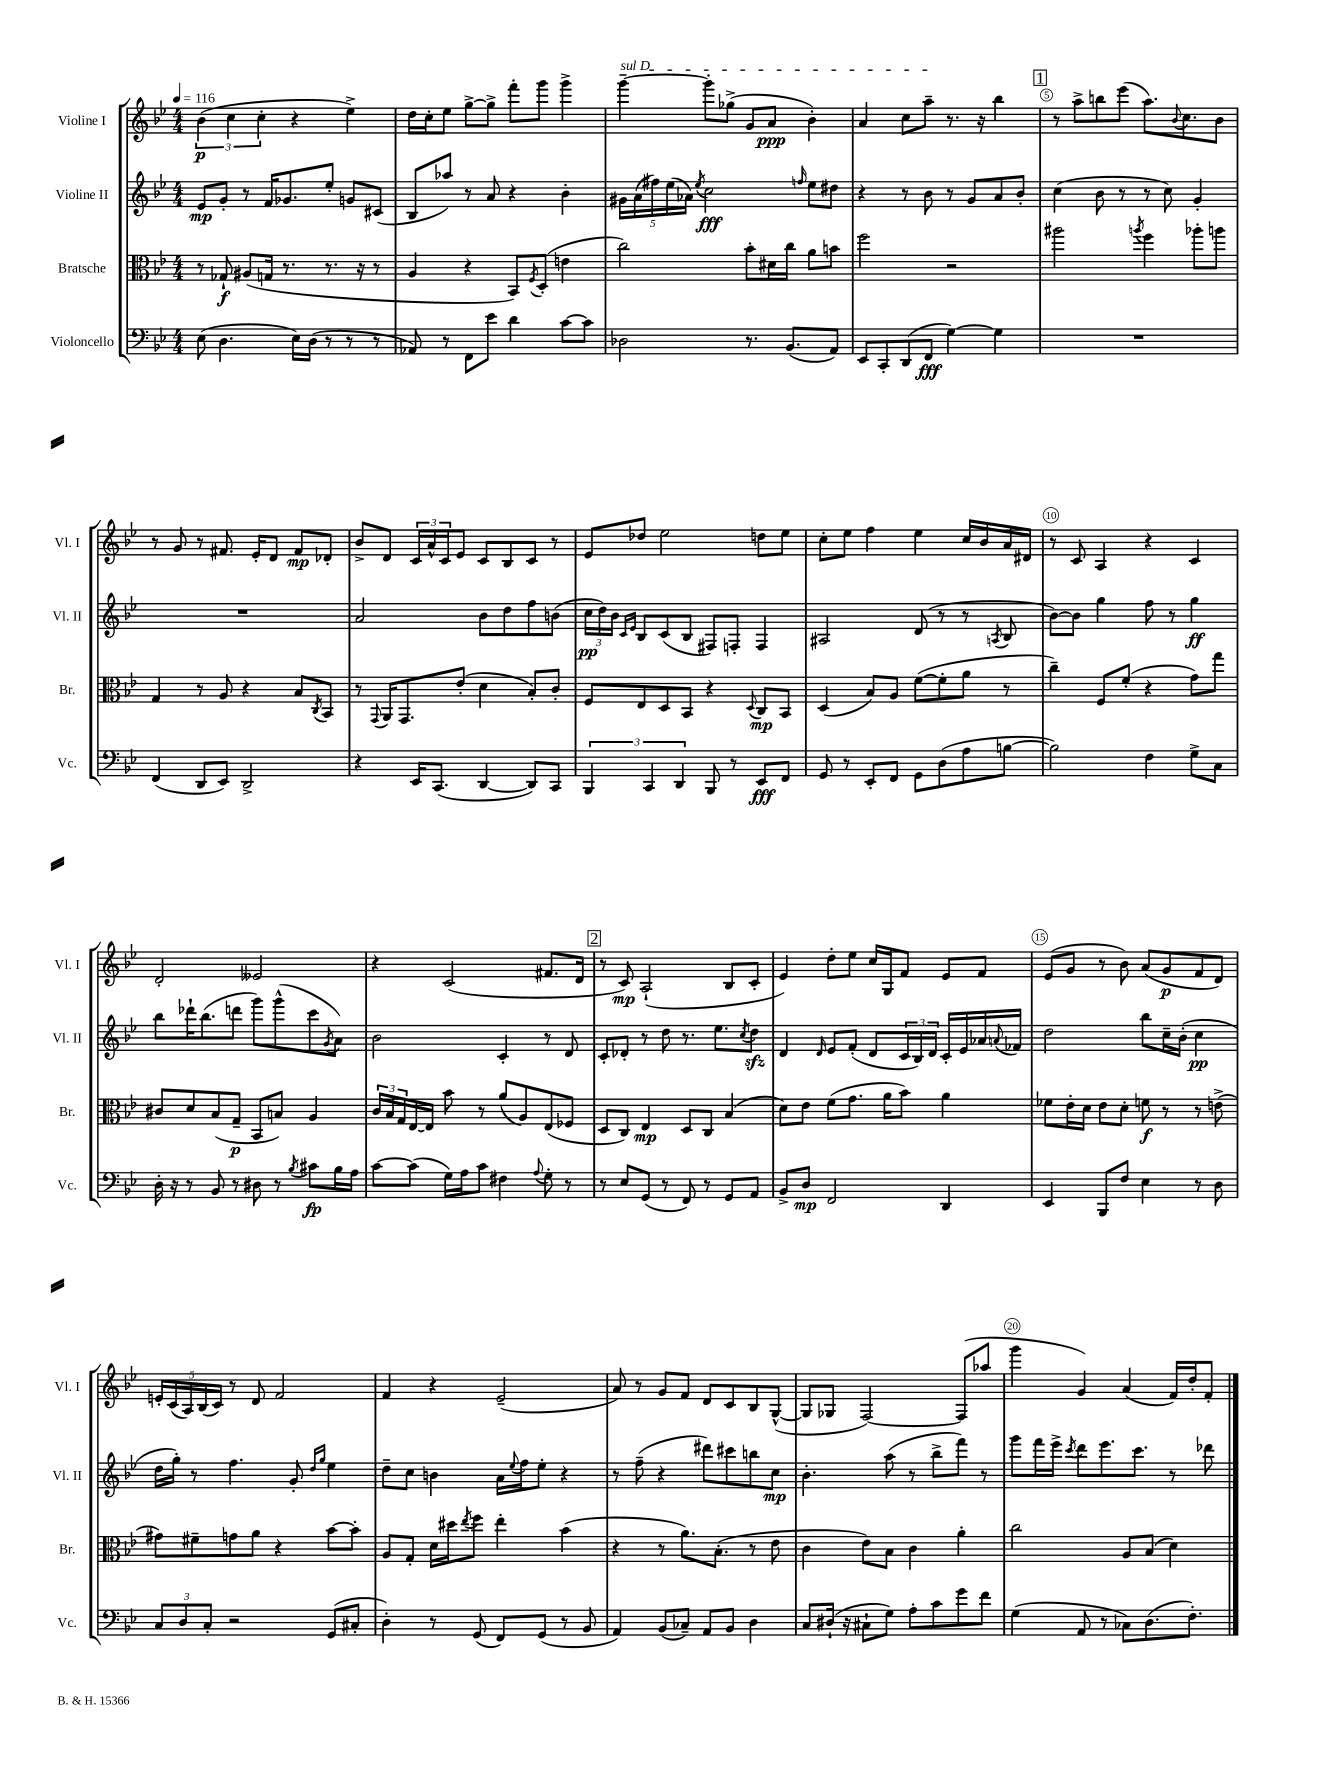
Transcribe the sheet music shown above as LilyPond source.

<<
\new StaffGroup <<
\new Staff = "s0" \with { instrumentName = "Violine I" shortInstrumentName = "Vl. I" } {
    \clef treble \key bes \major \numericTimeSignature \time 4/4 \tempo 4 = 116
    \tuplet 3/2 { bes'4\p( c''4 c''4-. } r4 ees''4->) |
    d''16 c''16-. ees''8 g''8~-> g''8-> f'''8-. g'''8 g'''4-> |
    \once \override TextSpanner.bound-details.left.text = \markup { \italic "sul D" } g'''4~--\startTextSpan g'''8-. ges''8->( g'8 a'8\ppp bes'4-.) |
    a'4 c''8 a''8--\stopTextSpan r8. r16 bes''4 |
    \mark \markup { \box "1" } r8 a''8-> b''8 ees'''8( a''8.) \appoggiatura { bes'8 } c''8. bes'8 |
    r8 g'8 r8 fis'8. ees'16-. d'8 fis'8\mp des'8-. |
    bes'8-> d'8 \tuplet 3/2 { c'16 a'16-^ c'16 } ees'8 c'8 bes8 c'8 r8 |
    ees'8 des''8 ees''2 d''8 ees''8 |
    c''8-. ees''8 f''4 ees''4 c''16 bes'16 a'16 dis'16 |
    r8 c'8 a4 r4 c'4 |
    d'2-. eeses'2 |
    r4 c'2( fis'8. d'16 |
    \mark \markup { \box "2" } r8 c'8\mp) a2-!( bes8 c'8-. |
    ees'4) d''8-. ees''8 c''16 g16 f'8 ees'8 f'8 |
    ees'8( g'8 r8 bes'8) a'8( g'8\p f'8 d'8) |
    \tuplet 5/4 { e'16-. c'16( a16) bes16( c'16) } r8 d'8 f'2 |
    f'4 r4 ees'2--( |
    a'8) r8 g'8 f'8 d'8 c'8 bes8 g8~-^( |
    g8 ges8 f2~) f8( aes''8 |
    g'''4 g'4) a'4( f'16) d''16-. f'8-. \bar "|." |
}
\new Staff = "s1" \with { instrumentName = "Violine II" shortInstrumentName = "Vl. II" } {
    \clef treble \key bes \major \numericTimeSignature \time 4/4
    ees'8\mp g'8-. r8 f'16 ges'8. ees''8-. g'8 cis'8( |
    bes8 aes''8) r8 a'8 r4 bes'4-. |
    \tuplet 5/4 { gis'16 a'16( fis''16) ees''16( aes'16) } \acciaccatura { ees''8 } c''2\fff \grace { f''16 } ees''8 dis''8 |
    r4 r8 bes'8 r8 g'8 a'8 bes'8-. |
    \mark \markup { \box "1" } c''4( bes'8 r8 r8 c''8) g'4-. |
    R1 |
    a'2 bes'8 d''8 f''8 b'8( |
    \tuplet 3/2 { c''16\pp d''16) bes'16 } \grace { c'16 ees'16 } bes8 c'8( bes8 fis8) f8-. f4 |
    ais2 d'8( r8 r8 \acciaccatura { a8 } bes8 |
    bes'8~) bes'8 g''4 f''8 r8 g''4\ff |
    bes''8 des'''16-! bes''8.( d'''8 g'''8) g'''8-^( c'''8 \acciaccatura { g'8 } a'8) |
    bes'2 c'4-. r8 d'8 |
    \mark \markup { \box "2" } c'8-. des'8-. r8 d''8 r8. ees''8. \acciaccatura { c''8 } d''8\sfz |
    d'4 \grace { d'16 } ees'8 f'8-.( d'8 \tuplet 3/2 { c'16 bes16) d'16 } c'16-. ees'16 aes'16 \appoggiatura { a'8 } fes'16 |
    d''2 bes''8 c''16-- bes'16-.( c''4\pp |
    d''16 g''16-.) r8 f''4. g'8-. \grace { d''16 g''16 } ees''4 |
    d''8-- c''8 b'4 a'16 \appoggiatura { ees''8 } f''16 ees''8-. r4 |
    r8 f''8--( r4 dis'''8) cis'''8 b''8 c''8\mp |
    bes'4.-. a''8( r8 bes''8-> f'''8) r8 |
    g'''8 f'''16 ees'''16-> \acciaccatura { c'''8 } d'''8 ees'''8. c'''8. r8 des'''8 \bar "|." |
}
\new Staff = "s2" \with { instrumentName = "Bratsche" shortInstrumentName = "Br." } {
    \clef alto \key bes \major \numericTimeSignature \time 4/4
    r8 ges8-!\f ais8( g16 r8. r8. r16 r8 |
    a4 r4 bes,8) \acciaccatura { f8 } d8-.( e'4 |
    c''2) bes'8-. dis'16 c''16 a'8 b'8 |
    f''2 r2 |
    \mark \markup { \box "1" } ais''2 \acciaccatura { a''8 } f''4 aes''8-. a''8 |
    g4 r8 a8 r4 bes8 \acciaccatura { c8 } bes,8 |
    r8 \appoggiatura { g,8 } a,16 g,8. ees'8-.( d'4 bes8-.) c'8-. |
    f8 ees8 d8 bes,8 r4 \appoggiatura { d8 } c8\mp bes,8 |
    d4( bes8) a8 f'8~( f'8-. a'8 r8 |
    c''4--) f8 f'8-.( r4 g'8) g''8 |
    cis'8 d'8 bes8( g8--\p bes,8 b8) a4 |
    \tuplet 3/2 { c'16 bes16 g16 } ees16~ ees16 bes'8 r8 a'8( a8) ees8( fes8 |
    \mark \markup { \box "2" } d8 c8) ees4\mp d8 c8 bes4( |
    d'8) ees'8 f'8( g'8. a'16 bes'8) a'4 |
    fes'8 ees'16-. d'16 ees'8 d'8-. f'8\f r8 r8 e'8->( |
    gis'8) fis'8-- g'8 a'8 r4 bes'8~ bes'8-. |
    a8 g8-. d'16 dis''16 \acciaccatura { ees''8 } f''8 ees''4-. bes'4( |
    r4 r8 a'8.) bes8.-.( r8 ees'8 |
    c'4 ees'8) bes8 c'4 a'4-. |
    c''2 a8 bes8( d'4) \bar "|." |
}
\new Staff = "s3" \with { instrumentName = "Violoncello" shortInstrumentName = "Vc." } {
    \clef bass \key bes \major \numericTimeSignature \time 4/4
    ees8( d4. ees16) d16( r8 r8 r8 |
    aes,8) r8 f,8 ees'8 d'4 c'8~ c'8 |
    des2 r8. bes,8.( a,8) |
    ees,8 c,8-. d,8( f,8\fff g4~) g4 |
    \mark \markup { \box "1" } R1 |
    f,4( d,8 ees,8) d,2-> |
    r4 ees,16 c,8.( d,4~ d,8) c,8 |
    \tuplet 3/2 { bes,,4 c,4 d,4 } bes,,8 r8 ees,8\fff f,8 |
    g,8 r8 ees,8-. f,8 g,8 d8( a8 b8~ |
    b2) f4 g8-> c8 |
    d16-. r16 r8 bes,8 r8 dis8 r8 \acciaccatura { bes8 } cis'8\fp bes16 a16 |
    c'8~ c'8( g16) a16 c'8 fis4 \appoggiatura { a8 } g8-. r8 |
    \mark \markup { \box "2" } r8 ees8 g,8( r8 f,8) r8 g,8 a,8 |
    bes,8-> d8\mp f,2 d,4 |
    ees,4 bes,,8 f8 ees4 r8 d8 |
    \tuplet 3/2 { c8 d8 c8-. } r2 g,8( cis8-. |
    d4-.) r8 g,8( f,8) g,8( r8 bes,8 |
    a,4) bes,8( ces8--) a,8 bes,8 d4 |
    c8 dis16-!( r16 cis8-! g8) a8-. c'8 g'8 f'8 |
    g4( a,8 r8 ces8) d8.( f8.-.) \bar "|." |
}
>>
>>
\layout { \context { \Score \override BarNumber.break-visibility = ##(#f #t #t) barNumberVisibility = #(every-nth-bar-number-visible 5) \override BarNumber.stencil = #(make-stencil-circler 0.1 0.3 ly:text-interface::print) } }
